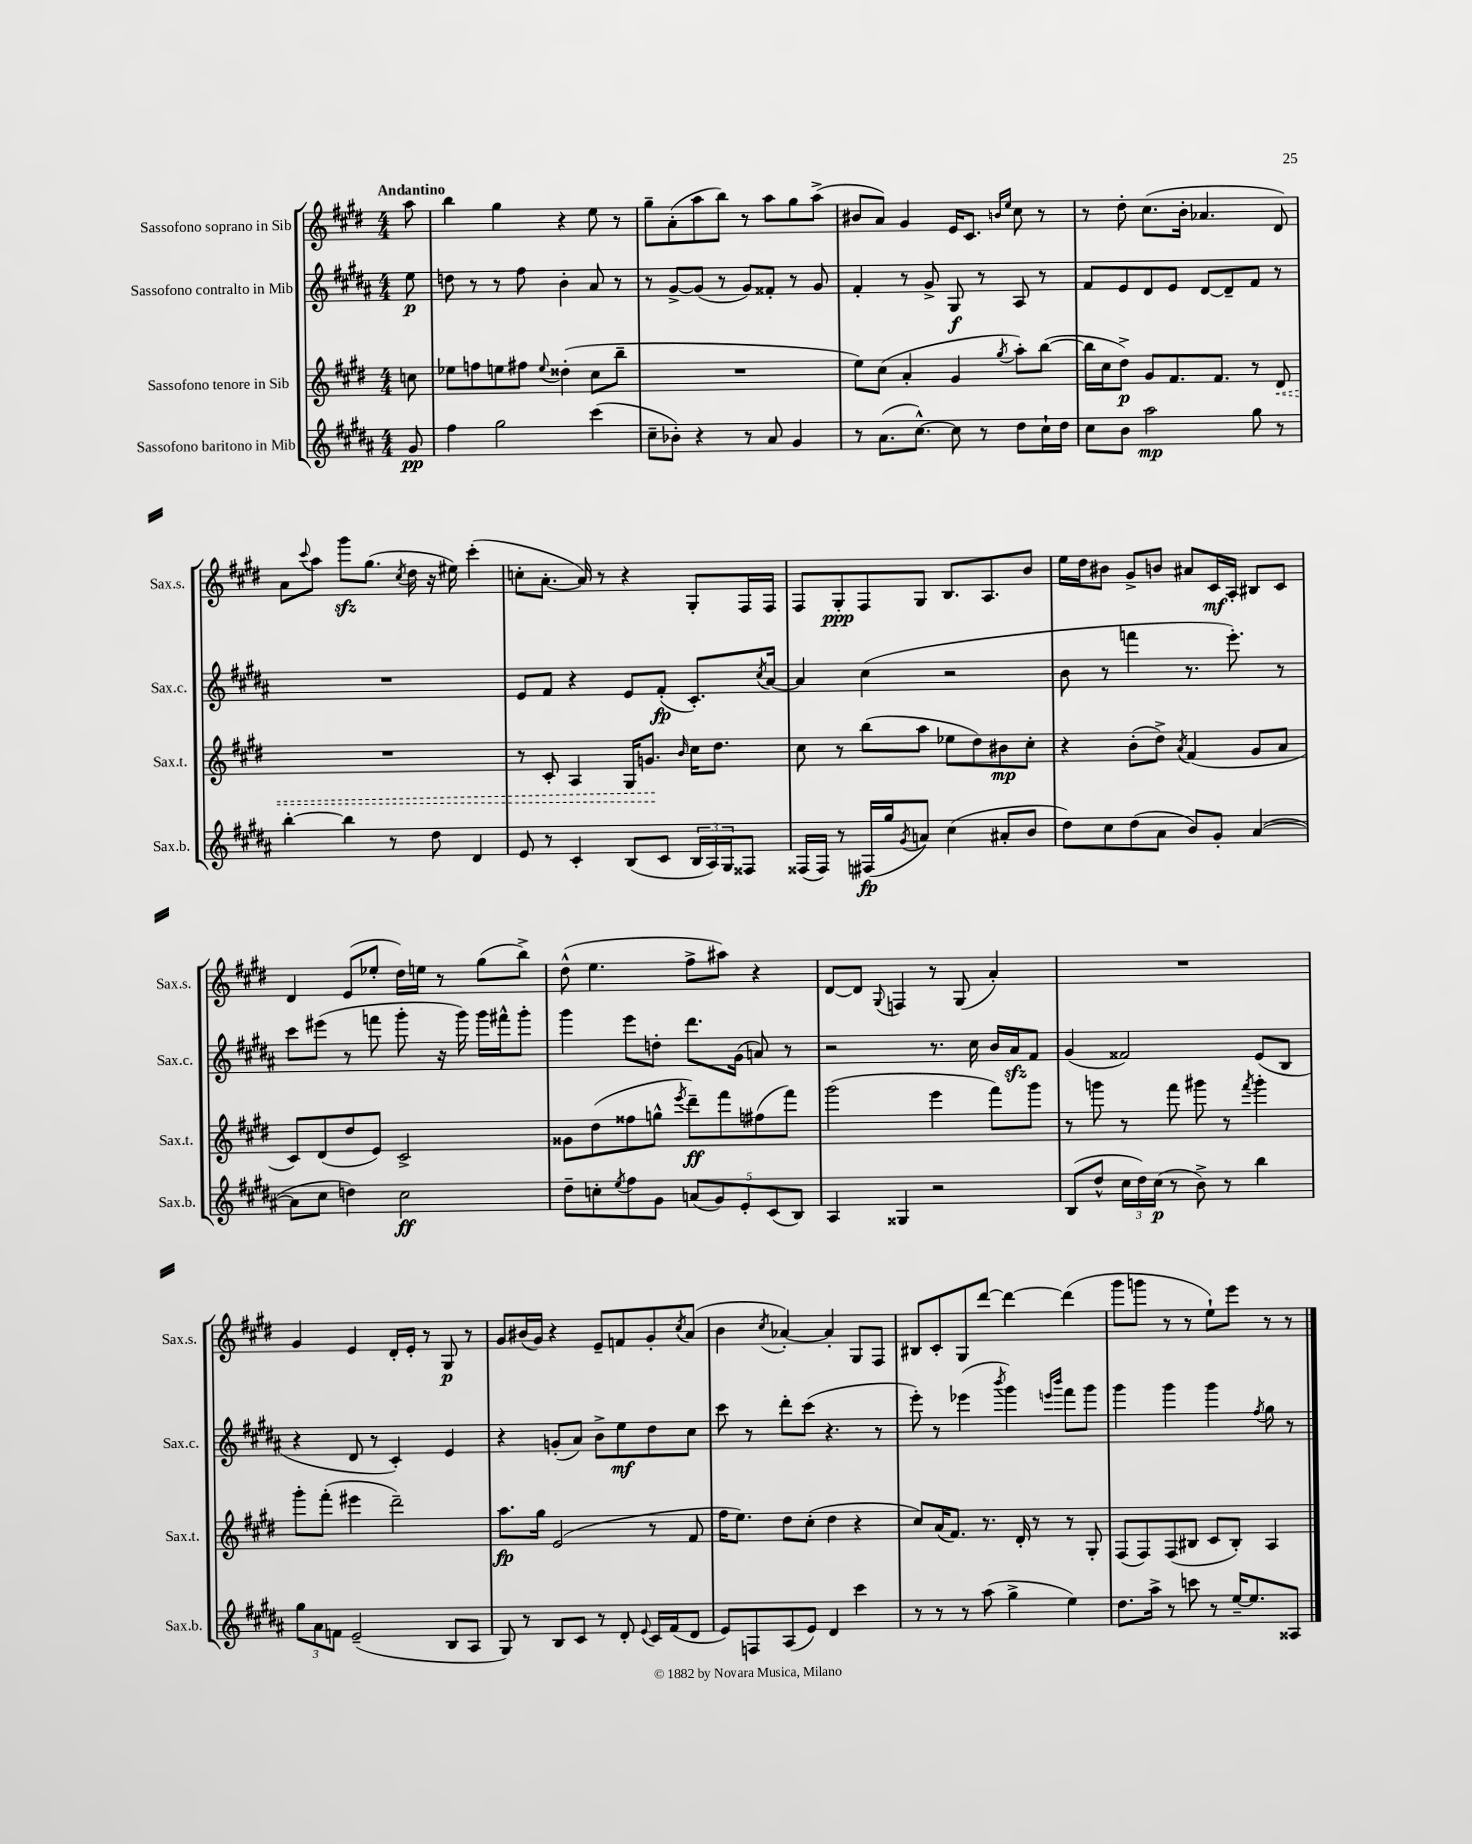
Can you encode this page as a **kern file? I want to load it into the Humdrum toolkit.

**kern	**kern	**kern	**kern
*staff4	*staff3	*staff2	*staff1
*clefG2	*clefG2	*clefG2	*clefG2
*k[f#c#g#d#a#]	*k[f#c#g#d#]	*k[f#c#g#d#a#]	*k[f#c#g#d#]
*M4/4	*M4/4	*M4/4	*M4/4
8g#	8cc	8ee	8aa
=	=	=	=
4ff#	8ee-	8dd	4bb
.	8ff	8r	.
2gg#	8ee	8r	4gg#
.	8ff#	8ff#	.
.	8qqee	.	.
.	(4dd##'	4b'	4r
(4ccc#	8cc#	8a#	8ee
.	8bb~	8r	8r
=	=	=	=
8cc#~	1r	8r	8gg#~
8b-')	.	[8g#^	(8a'
4r	.	(8g#]	8aa
.	.	8r	8bb)
8r	.	8g#)	8r
8a#	.	8f##'	8aa
4g#	.	8r	8gg#
.	.	8g#	(8aa^
=	=	=	=
8r	8ee)	4f#'	8b#
(8.a#	(8cc#	.	8a)
.	4a'	8r	4g#
[8.cc#^^)	.	.	.
.	.	8g#^	.
8cc#]	4g#	8G#	16e
.	.	.	8.c#
8r	.	8r	.
.	.	.	16qqb
.	8qgg#	.	16qqee
8dd#	8aa')	8A#	8cc#
16cc#`	([8bb	8r	8r
16dd#	.	.	.
=	=	=	=
8cc#	16bb]	8f#	8r
.	16cc#	.	.
8b	8dd#^)	8e	8dd#'
2aa#	8g#	8d#	(8.cc#
.	8.f#	8e	.
.	.	.	16b'
.	.	[8d#	4.a-
.	8.f#	.	.
.	.	8d#~]	.
8gg#	8r	8f#	.
8r	8d#	8r	8d#)
=	=	=	=
[4bb'	1r	1r	8a
.	.	.	8qqccc#
.	.	.	8aa
4bb]	.	.	8ggg#
.	.	.	(8.gg#
8r	.	.	.
.	.	.	8qcc#
.	.	.	16dd#
8dd#	.	.	16r
.	.	.	16ee#)
4d#	.	.	(4ccc#'
=	=	=	=
8e	8r	8e	8cc'
8r	8c#'	8f#	[8.a'
4c#'	4A	4r	.
.	.	.	16a])
.	.	.	8r
(8B	16G#	8e	4r
.	8.g	.	.
8c#	.	(8f#'	.
.	16qqb	.	.
24B	16cc#	8.c#')	8G#'
24A#)	.	.	.
.	8.dd#	.	.
24G#	.	.	.
8F##	.	.	16F#
.	.	8qcc#	.
.	.	[16a#	16F#
=	=	=	=
(16F##	8cc#	4a#]	8F#
16F##)	.	.	.
8r	8r	.	8G#'
(16F#	(8bb	(4cc#	8F#
16gg#	.	.	.
8qg#	.	.	.
8a)	8aa	.	8G#
(4cc#	8ee-	2r	8.B
.	8dd#)	.	.
.	.	.	8.A
8a#'	8b#	.	.
8b	8cc#'	.	8b
=	=	=	=
8dd#)	4r	8b	16ee
.	.	.	16dd#
8cc#	.	8r	8b#
(8dd#	(8b'	4fff	8g#^
8a#	8dd#^)	.	8b
.	8qa	.	.
8b)	(4f#	8.r	8a#
8g#'	.	.	16c#
.	.	8.eee')	16A'
([4a#	8g#	.	8B#
.	8a	8r	8c#
=	=	=	=
8a#]	8c#)	8ccc#	4d#
8cc#	(8d#	(8eee#	.
4dd)	8dd#	8r	(8e
.	8e)	8fff	8ee-'
2cc#	2c#^	8ggg#'	16dd#)
.	.	.	16ee
.	.	16r	8r
.	.	16ggg#)	.
.	.	16ggg#	(8gg#
.	.	16fff#^^	.
.	.	8ggg#'	8bb^)
=	=	=	=
8dd#~	8g##	4ggg#	(8dd#^^
8cc'	(8dd#	.	4.ee
8qee	.	.	.
8ff#	8ff##	8eee	.
8g#	8gg^^	8dd'	.
.	8qeee	.	.
(10a	8ddd#~)	8.ddd#	8ff#^
10g#)	.	.	.
.	8fff#	.	8aa#)
.	.	(16g#	.
10e'	.	.	.
.	(8ff#	8a)	4r
(10c#	.	.	.
.	8fff#)	8r	.
10B)	.	.	.
=	=	=	=
4A#	(2ggg#	2r	[8d#
.	.	.	8d#]
.	.	.	8qqG#
4G##	.	.	4F
2r	4eee	8.r	8r
.	.	.	(8G#
.	.	16cc#	.
.	8fff#)	16b	4a')
.	.	16a#	.
.	8ggg#	8f#	.
=	=	=	=
(8B	8r	(4g#	1r
8dd#^^	8ggg	.	.
24cc#	8r	2f##)	.
24dd#)	.	.	.
(24cc#	.	.	.
8r	8fff#	.	.
8b^)	8ggg#	.	.
8r	8r	.	.
.	8qfff#	.	.
4bb	4ggg#'	(8e	.
.	.	8B	.
=	=	=	=
12gg#	8ggg#'	4r	4g#
12a#	.	.	.
.	(8fff#'	.	.
12f	.	.	.
(2e~	4eee#	8d#	4e
.	.	8r	.
.	2ddd#~)	4c#')	16d#'
.	.	.	16e'
.	.	.	8r
8B	.	4e	8G#
8A#	.	.	8r
=	=	=	=
8G#)	8.aa	4r	8g#
8r	.	.	(16b#
.	16gg#	.	16g#)
8B	(2e	(8g'	4r
8c#	.	8a#)	.
8r	.	8b^	8e~
8d#'	.	8ee	8f
8qqe	.	.	.
16c#	8r	8dd#	8g#'
(16f#	.	.	.
.	.	.	8qcc#
8d#	8f#	8cc#	(8a
=	=	=	=
8e)	16ff#	8ccc#	4b
.	8.ee)	.	.
8F	.	8r	.
.	.	.	8qcc#
(8A#	8dd#	8ddd#'	[4a-')
8e)	(8cc#'	(8ccc#	.
4d#	4dd#	4.r	4a-']
4ccc#	4r	.	8G#
.	.	8r	8F#
=	=	=	=
8r	8cc#)	8eee')	8B#
8r	(16a	8r	8c#'
.	8.f#)	.	.
8r	.	(4eee-	8G#
(8aa#	8.r	.	[8ddd#
.	.	8qbbb	.
4gg#^	.	4ggg#)	4ddd#_
.	16d#'	.	.
.	8r	.	.
.	.	16qqeee	.
.	.	16qqbbb	.
4ee)	8r	8fff#	(4ddd#]
.	8G#'	8ggg#	.
=	=	=	=
8.dd#	(8F#	4ggg#	8ggg#
.	8F#)	.	8ggg
16aa#^	.	.	.
8r	(8F#	4ggg#	8r
8ccc	8B#	.	8r
8r	8c#	4ggg#	8ee`)
[16ee~	8B#')	.	8eee
8.ee]	.	.	.
.	.	8qff#	.
.	4A	8gg#	8r
8A##	.	8r	8r
==	==	==	==
*-	*-	*-	*-
